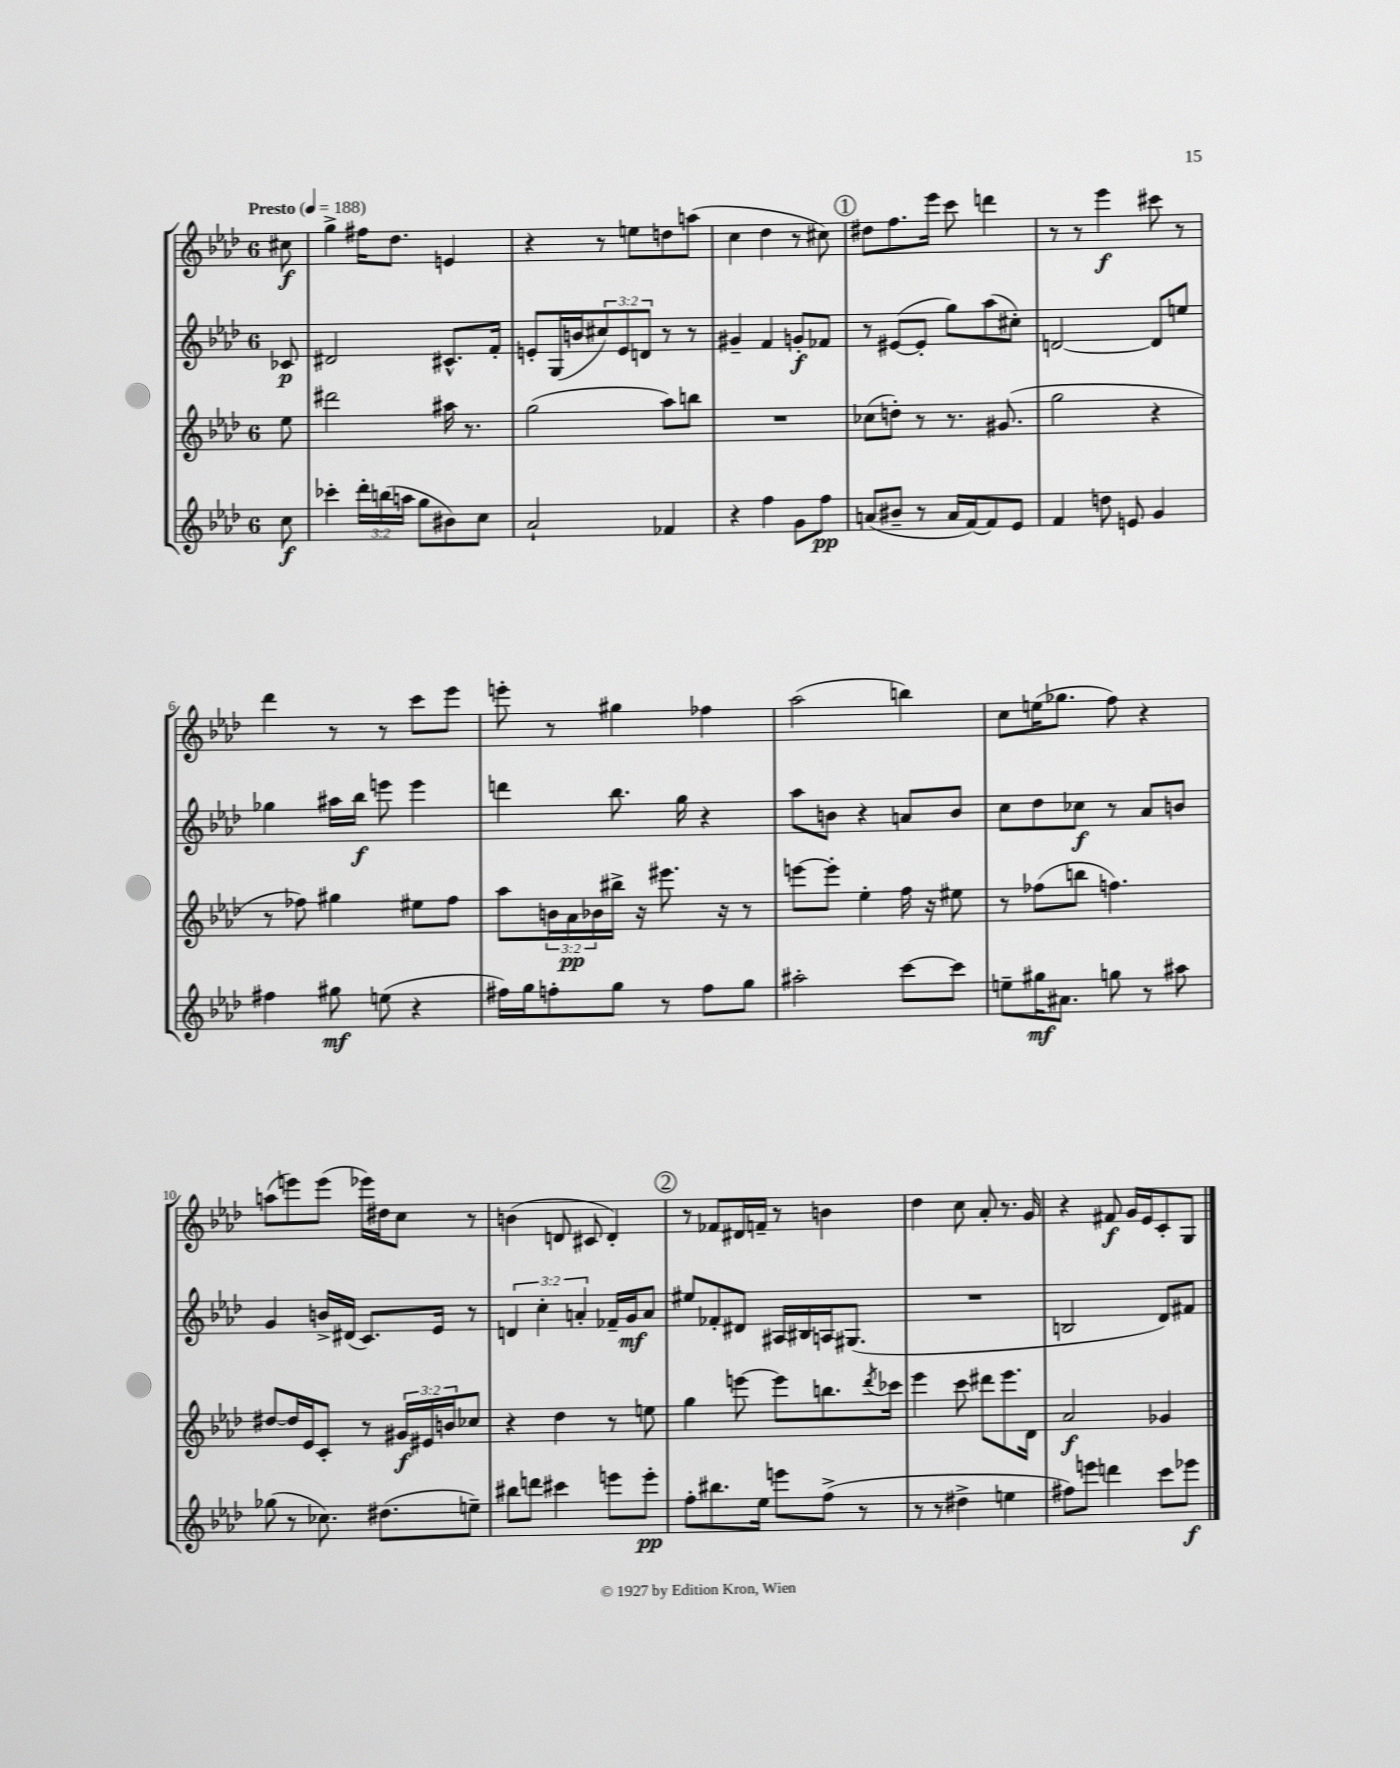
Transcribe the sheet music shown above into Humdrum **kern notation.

**kern	**kern	**kern	**kern
*staff4	*staff3	*staff2	*staff1
*clefG2	*clefG2	*clefG2	*clefG2
*k[b-e-a-d-]	*k[b-e-a-d-]	*k[b-e-a-d-]	*k[b-e-a-d-]
*M6/8	*M6/8	*M6/8	*M6/8
*MM188	*MM188	*MM188	*MM188
8cc	8ee-	8c-	8cc#
=	=	=	=
4ccc-'	2ddd#	2d#	4gg^
24ddd-'	.	.	16ff#
(24bb	.	.	.
.	.	.	8.dd-
24aa	.	.	.
8gg	.	.	.
8b#)	16aa#	8.c#^^	4e
.	8.r	.	.
8cc	.	.	.
.	.	16f'	.
=	=	=	=
2a-`	(2gg	8e'	4r
.	.	(16G	.
.	.	16b	.
.	.	12cc#)	8r
.	.	12e	.
.	.	.	8ee
.	.	12d	.
4f-	8aa-)	8r	8dd
.	8bb	8r	(8aa
=	=	=	=
4r	2.r	4g#~	4cc
4ff	.	4f	4dd-
8g	.	8g'	8r
8ff	.	8f-	8cc#)
=	=	=	=
(8a	(8cc-	8r	8dd#
8b#~	8dd')	([8e#	8.ff
8r	8r	8e#']	.
.	.	.	16eee-
16a	8.r	8gg)	8ccc
[16f)	.	.	.
8f]	.	(8aa-	4ddd
.	(8.g#	.	.
8e-	.	8cc#')	.
=	=	=	=
4f	2gg	[2d	8r
.	.	.	8r
8dd	.	.	4eee-
8e	.	.	.
4g	4r	8d]	8ccc#
.	.	8ee	8r
=	=	=	=
4ff#	8r	4gg-	4ddd-
.	8ff-)	.	.
8gg#	4gg#	16aa#	8r
.	.	16bb-	.
(8ee	.	8eee	8r
4r	8ee#	4eee	8ccc
.	8ff-	.	8eee-
=	=	=	=
16ff#)	8aa-	4ddd	8eee'
16gg	.	.	.
8ff'	24b	.	8r
.	24a-	.	.
.	24b-	.	.
8gg	16bb#^	8.bb-	4gg#
.	16r	.	.
8r	8.eee#	.	.
.	.	16gg	.
8ff	.	4r	4ff-
.	16r	.	.
8gg	8r	.	.
=	=	=	=
2aa#'	[8eee	8aa-	(2aa-
.	8eee']	8b	.
.	4ee-'	4r	.
[8ccc	16ff	8a	4bb)
.	16r	.	.
8ccc]	8ee#	8b	.
=	=	=	=
8ee~	8r	8cc	8cc
16gg#	(8ff-	8dd-	(16ee
8.a#	.	.	8.gg-
.	8bb	8cc-	.
8gg	4.ff)	8r	8ff)
8r	.	8a-	4r
8aa#	.	8b	.
=	=	=	=
(8gg-	[8dd#	4g	(8aa
8r	16dd#]	.	8eee)
.	16e-	.	.
8.cc-)	8c'	16b^	(8eee
.	.	(16d#	.
.	8r	8.c)	16eee-)
(8.dd#	.	.	16dd#
.	24g#	.	8cc
.	24e#	.	.
.	.	16e-	.
.	24b	.	.
8ee~)	8cc-	8r	8r
=	=	=	=
8bb#	4r	6d	(4b
8ddd	.	.	.
.	.	6cc'	.
4ccc#	4dd-	.	8d
.	.	6a'	.
.	.	.	8c#
8eee	8r	16f-~	4d')
.	.	16g	.
8eee'	8ee	8a	.
=	=	=	=
8ff'	4gg	8ee#	8r
8.bb#	.	8f-'	8f-
.	[8eee	8d#	16d#
16ee-	.	.	16f~
8eee	8eee]	16A#	8r
.	.	16B#	.
(8ff^	8.bb	16A	4b
.	.	(8.G#	.
8r	.	.	.
.	8qddd-	.	.
.	16ccc-	.	.
=	=	=	=
8r	4eee-	2.r	4dd-
8r	.	.	.
4dd#^	8ccc	.	8cc
.	8ddd#	.	8a-'
4ee	8.eee-	.	8.r
.	16d-	.	16g
=	=	=	=
8ff#)	2a-	2B	4r
8eee	.	.	.
4ddd	.	.	8f#
.	.	.	16g
.	.	.	16e-
8ccc	4g-	8d-)	8c'
8eee-	.	8f#	8G
==	==	==	==
*-	*-	*-	*-
